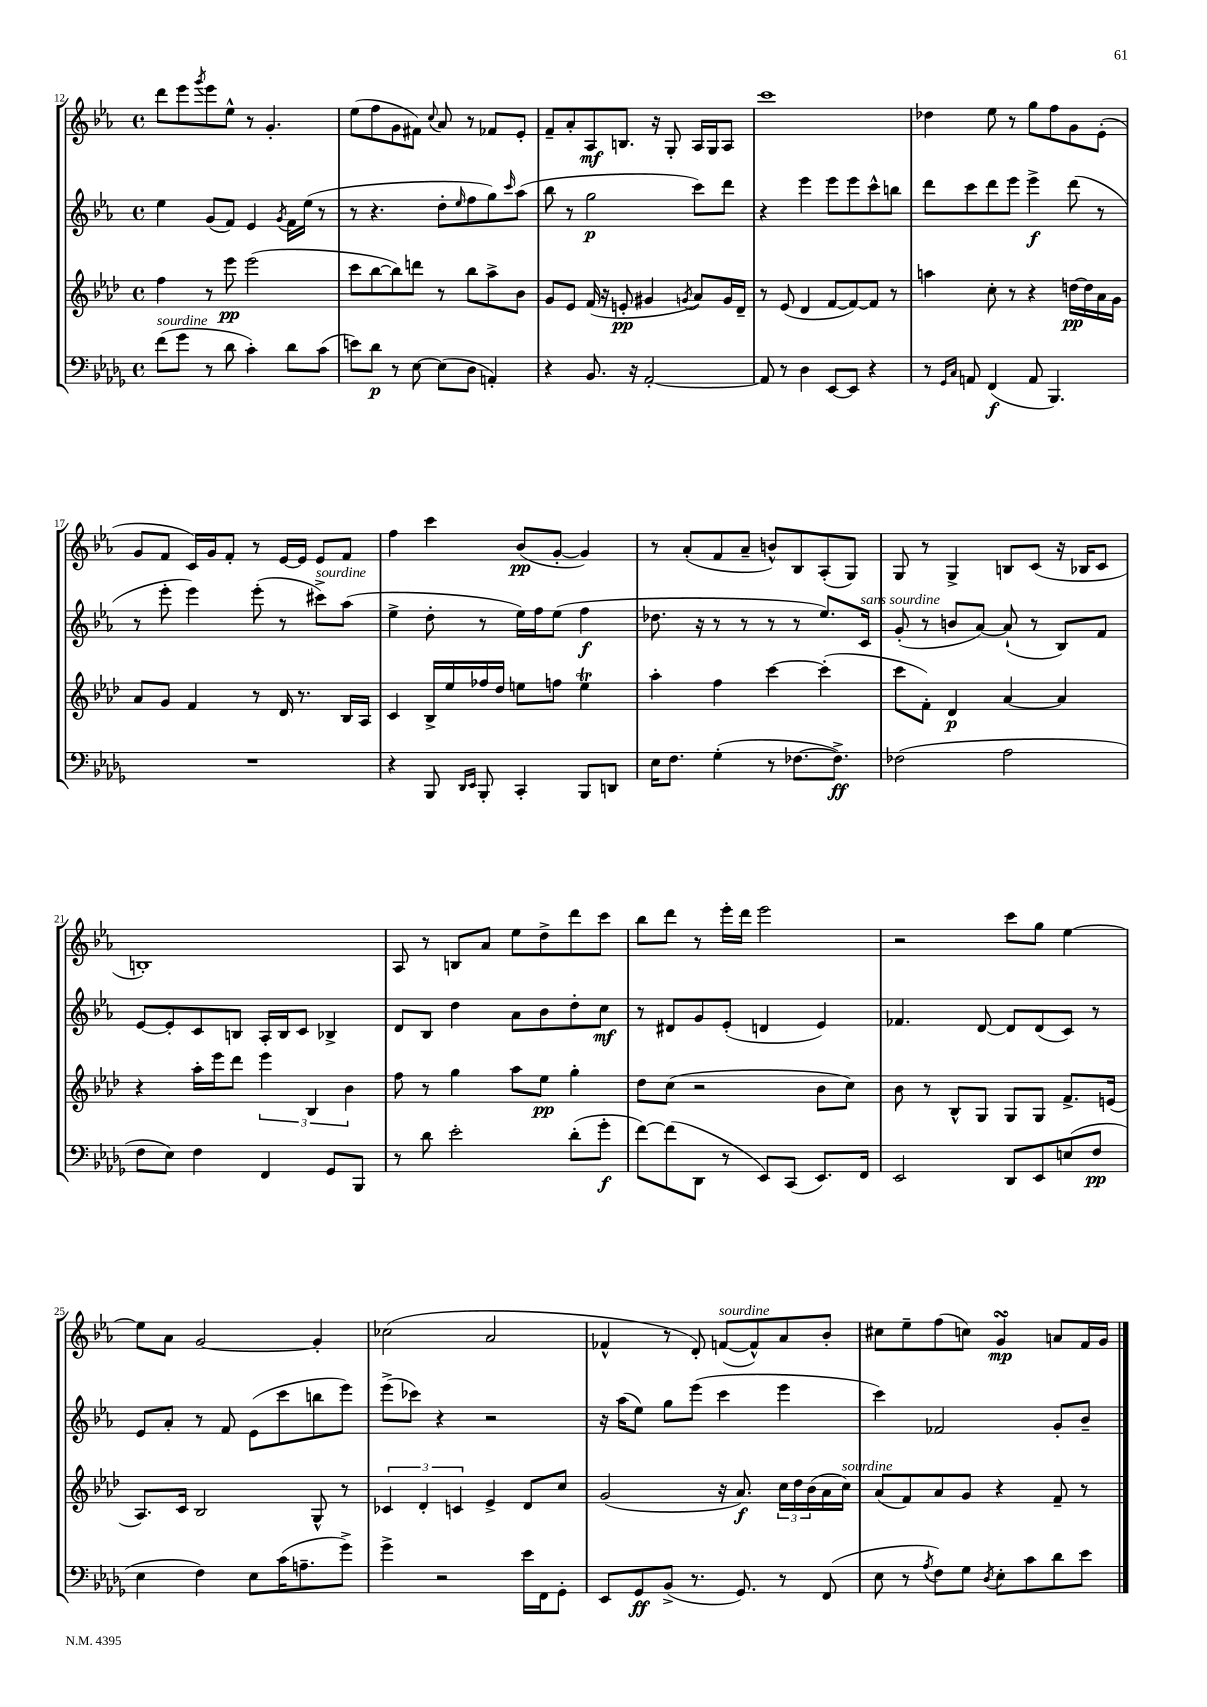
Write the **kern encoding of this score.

**kern	**kern	**kern	**kern
*staff4	*staff3	*staff2	*staff1
*clefF4	*clefG2	*clefG2	*clefG2
*k[b-e-a-d-g-]	*k[b-e-a-d-]	*k[b-e-a-]	*k[b-e-a-]
*M4/4	*M4/4	*M4/4	*M4/4
*met(c)	*met(c)	*met(c)	*met(c)
(8f	4ff	4ee-	8ddd
8g-	.	.	8eee-
.	.	.	8qggg
8r	8r	(8g	8eee-
8d-	8eee-	8f)	8ee-^^
4c')	(2eee-	4e-	8r
.	.	.	4.g'
.	.	8qg	.
8d-	.	16f	.
.	.	(16ee-	.
(8c	.	8r	.
=	=	=	=
8e)	8ccc	8r	(8ee-
8d-	[8bb-	4.r	8ff
8r	8bb-])	.	8g
[8E-	8ddd	.	8f#)
.	.	.	8qqcc
(8E-]	8r	8dd'	8a-
.	.	16qqee-	.
8D-	8bb-	8ff	8r
4AA')	8aa-^	8gg)	8f-
.	.	16qqccc	.
.	8b-	(8aa-	8e-'
=	=	=	=
4r	8g	8bb-	8f~
.	8e-	8r	8a-'
8.BB-	(16f	2gg	8A-
.	16r	.	.
.	8e'	.	8.B
16r	.	.	.
[2AA-'	4g#	.	.
.	.	.	16r
.	.	.	8G'
.	8qg	.	.
.	8a-)	8ccc)	16A-
.	.	.	16G
.	16g	8ddd	8A-
.	16d-~	.	.
=	=	=	=
8AA-]	8r	4r	1ccc
8r	(8e-	.	.
4D-	4d-	4eee-	.
[8EE-	[8f	8eee-	.
8EE-]	8f_)	8eee-	.
4r	8f]	8ccc^^	.
.	8r	8bb	.
=	=	=	=
8r	4aa	8ddd	4dd-
16qqGG-	.	.	.
16qqC	.	.	.
8AA	.	8ccc	.
(4FF	8cc'	8ddd	8ee-
.	8r	8eee-	8r
8AA	4r	4eee-^	8gg
4.BBB-)	.	.	8ff
.	[16dd	(8ddd	8g
.	16dd]	.	.
.	16a-	8r	(8e-'
.	16g	.	.
=	=	=	=
1r	8a-	8r	8g
.	8g	8eee-'	8f
.	4f	4eee-)	16c)
.	.	.	16g
.	.	.	8f'
.	8r	(8eee-'	8r
.	16d-	8r	[16e-
.	8.r	.	16e-]
.	.	8ccc#^)	8e-
.	16B-	(8aa-	8f
.	16A-	.	.
=	=	=	=
4r	4c	4ee-^	4ff
8BBB-	16B-^	8dd'	4ccc
.	16ee-	.	.
16qqDD-	.	.	.
16qqEE-	.	.	.
8BBB-'	16ff-	8r	.
.	16dd-	.	.
4CC'	8ee	16ee-)	(8b-
.	.	16ff	.
.	8ff	(8ee-	[8g'
8BBB-	4ee	4ff	4g])
8DD	.	.	.
=	=	=	=
16E-	4aa-'	8.dd-	8r
8.F	.	.	.
.	.	.	(8a-'
.	.	16r	.
(4G-'	4ff	8r	8f
.	.	8r	8a-~
8r	[4ccc	8r	8b^^)
[8.F-	.	8r	8B-
.	(4ccc']	8.ee-)	(8A-'
8.F-^])	.	.	.
.	.	.	8G)
.	.	16c	.
=	=	=	=
(2F-	8ccc	(8g'	8G
.	8f')	8r	8r
.	4d-	8b	4G^
.	.	[8a-)	.
2A-	[4a-	(8a-`]	8B
.	.	8r	(8c
.	4a-]	8B-)	16r
.	.	.	16B-
.	.	8f	8c
=	=	=	=
8F	4r	[8e-	1B')
8E-)	.	8e-']	.
4F	16aa-'	8c	.
.	16eee-	.	.
.	8ddd-	8B	.
4FF	6eee-	16A-'	.
.	.	16B	.
.	.	8c	.
.	6B-	.	.
8GG-	.	4B-^	.
.	6b-	.	.
8BBB-	.	.	.
=	=	=	=
8r	8ff	8d	8A-
8d-	8r	8B-	8r
2e-'	4gg	4dd	8B
.	.	.	8a-
.	8aa-	8a-	8ee-
.	8ee-	8b-	8dd^
(8d-'	4gg'	8dd'	8ddd
8g-'	.	8cc	8ccc
=	=	=	=
[8f)	8dd-	8r	8bb-
(8f]	(8cc	8d#	8ddd
8DD-	2r	8g	8r
8r	.	(8e-'	16eee-'
.	.	.	16ddd
8EE-)	.	4d	2eee-
(8CC	.	.	.
8.EE-)	8b-	4e-)	.
.	8cc)	.	.
16FF	.	.	.
=	=	=	=
2EE-	8b-	4.f-	2r
.	8r	.	.
.	8B-^^	.	.
.	8G	[8d	.
8DD-	8G	8d]	8ccc
8EE-	8G	(8d	8gg
(8E	8.f^	8c)	[4ee-
8F	.	8r	.
.	(16e	.	.
=	=	=	=
4E-	8.A-)	8e-	8ee-]
.	.	8a-'	8a-
.	16c	.	.
4F)	2B-	8r	[2g
.	.	8f	.
8E-	.	(8e-	.
(16c	.	8ccc	.
8.A~	.	.	.
.	8G^^	8bb	4g']
8g-^)	8r	8eee-)	.
=	=	=	=
4g-^	6c-	(8eee-^	(2cc-
.	.	8ccc-)	.
.	6d-'	.	.
2r	.	4r	.
.	6c	.	.
.	4e-^	2r	2a-
16e-	8d-	.	.
16FF	.	.	.
8GG-'	8cc	.	.
=	=	=	=
8EE-	(2g	16r	4f-^^
.	.	(16aa-	.
8GG-	.	8ee-)	.
(8BB-^	.	8gg	8r
8.r	.	(8eee-	8d')
.	16r	4ccc	([8f
8.GG-)	8.a-)	.	.
.	.	.	8f^^])
8r	24cc	4eee-	8a-
.	24dd-	.	.
.	(24b-	.	.
(8FF	16a-	.	8b-'
.	16cc)	.	.
=	=	=	=
8E-	(8a-	4ccc)	8cc#
8r	8f)	.	8ee-~
8qA-	.	.	.
8F)	8a-	2f-	(8ff
8G-	8g	.	8cc)
8qD-	.	.	.
8E-'	4r	.	4g
8c	.	.	.
8d-	8f~	8g'	8a
8e-	8r	8b-~	16f
.	.	.	16g
==	==	==	==
*-	*-	*-	*-
